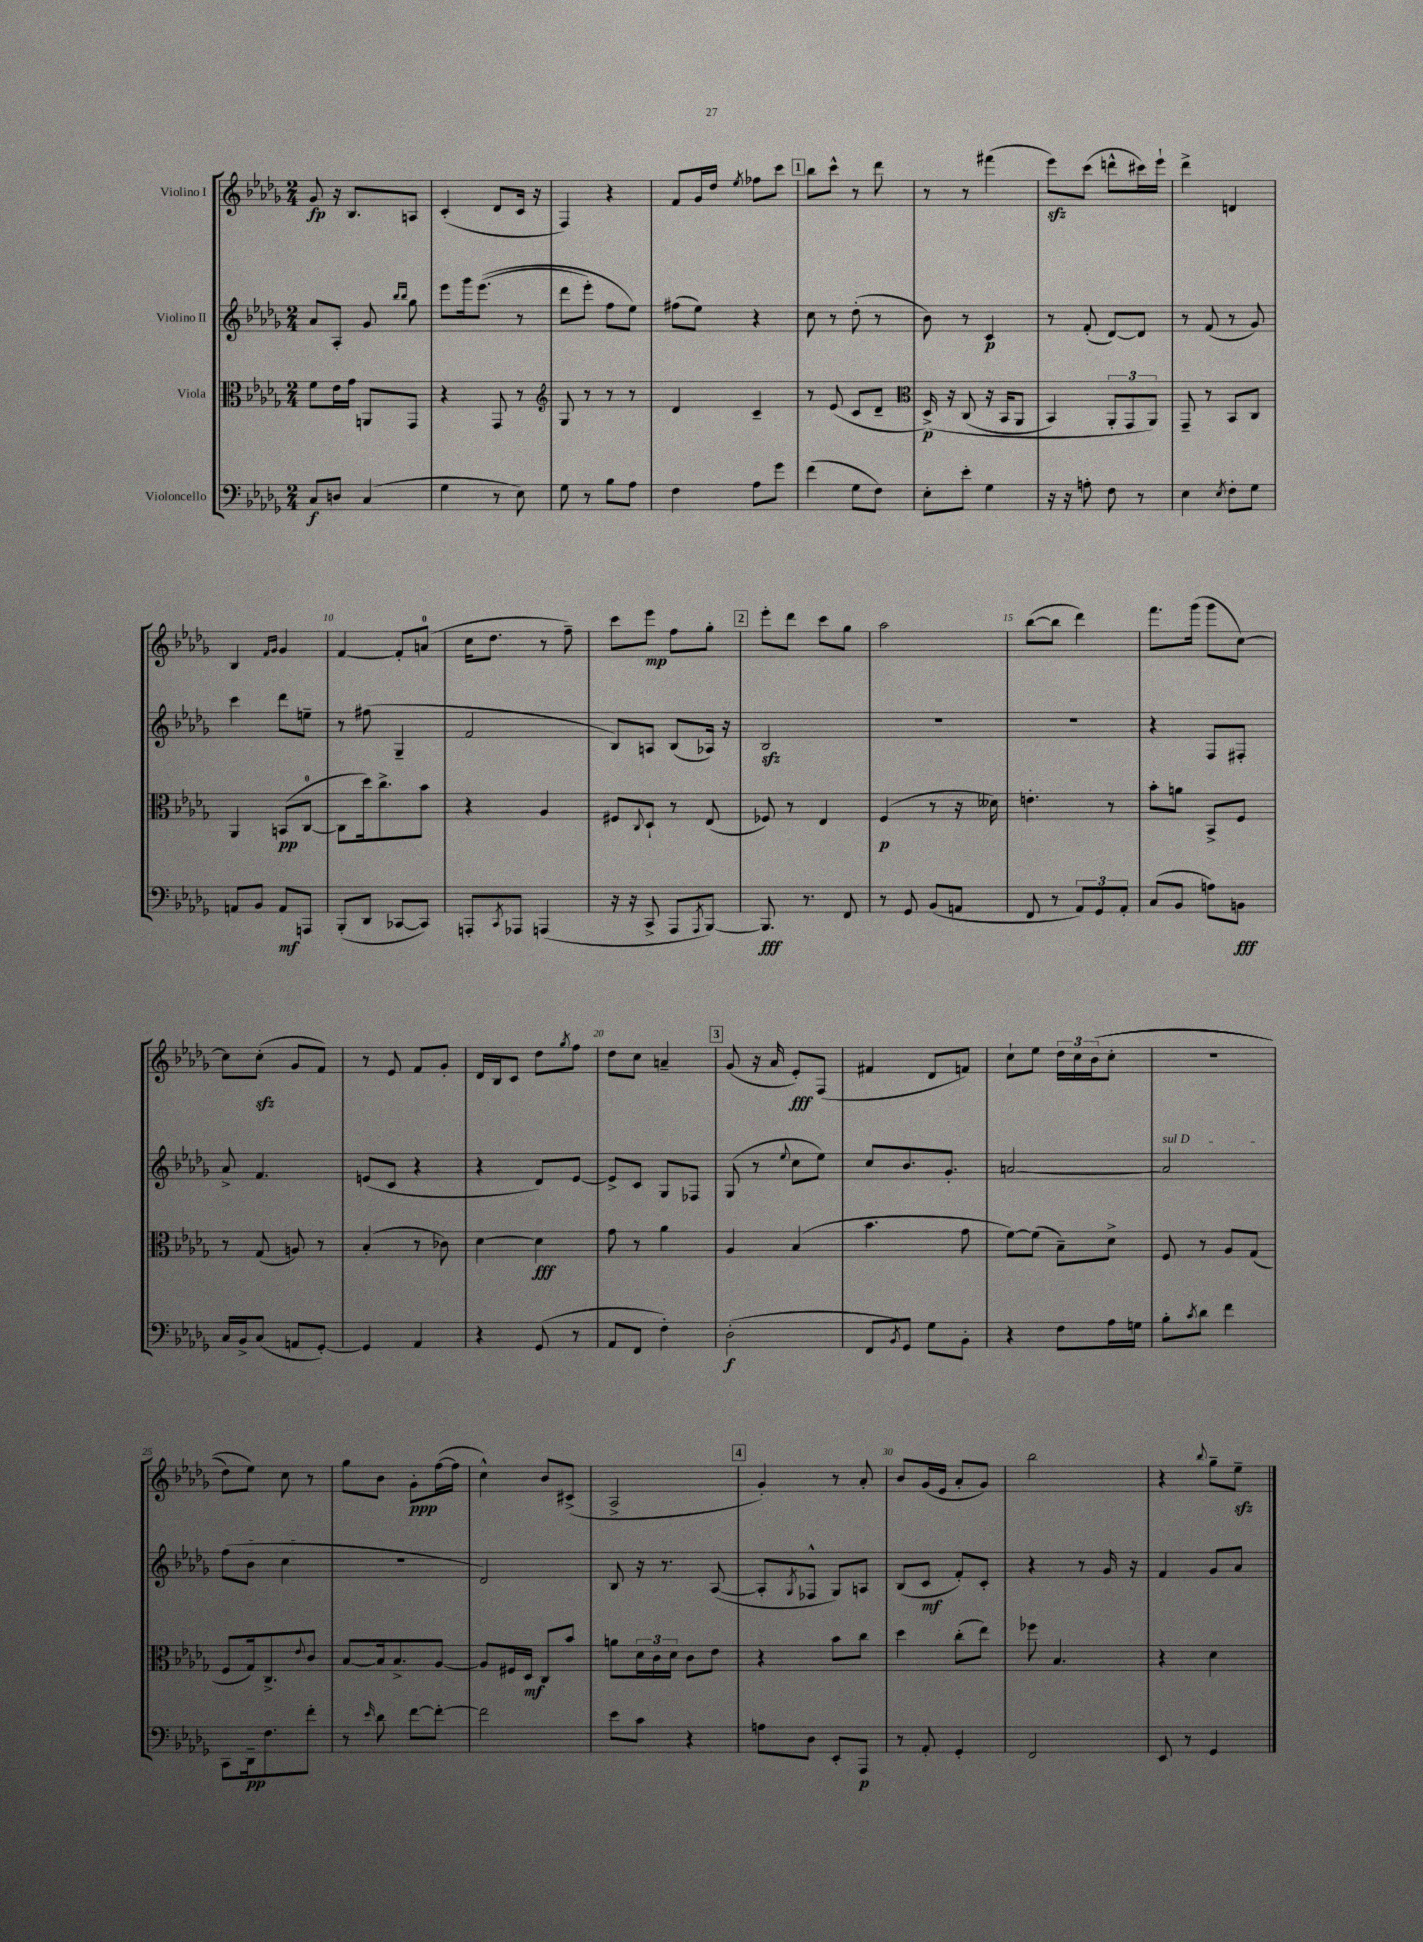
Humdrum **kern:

**kern	**kern	**kern	**kern
*staff4	*staff3	*staff2	*staff1
*clefF4	*clefC3	*clefG2	*clefG2
*k[b-e-a-d-g-]	*k[b-e-a-d-g-]	*k[b-e-a-d-g-]	*k[b-e-a-d-g-]
*M2/4	*M2/4	*M2/4	*M2/4
8C/L	8f\L	8a-/L	8g-/
8D/J	16e-\L	8A-'/J	16r
.	16g-\JJ	.	8.B-/L
(4C/	8AA/L	8g-/	.
.	.	16qqbb-/LL	.
.	.	16qqbb-/JJ	.
.	8GG-/J	8gg-\	8A/J
=	=	=	=
4G-\	4r	8eee-\L	(4c'/
.	.	16ggg-\k	.
.	.	&((8.eee-\J	.
8r	8GG-/	.	8d-/L
8E-\)	8r	8r	16c/Jk
.	.	.	16r
=	=	=	=
*	*clefG2	*	*
8G-\	8G-/	8ddd-\L	4F/)
8r	8r	8eee-'\J)	.
8B-\L	8r	8ff\L	4r
8A-\J	8r	8ee-\J&)	.
=	=	=	=
4F\	4d-/	(8ff#\L	8f/L
.	.	8ee-\J)	16g-/L
.	.	.	16dd-/JJ
.	.	.	8qee-/
8A-\L	4c~/	4r	8ff-\L
8g-\J	.	.	8ccc\J
=	=	=	=
(4f\	8r	8cc\	8bb-\L
.	(8e-/	8r	8ccc^^\J
8G-\L	8c/L	(8dd-'\	8r
8F\J)	8d-~/J	8r	8ddd-\
=	=	=	=
*	*clefC3	*	*
8E-'\L	&(16D-^/)	8b-\)	8r
.	16r	.	.
8e-'\J	(8C/	8r	8r
4G-\	16r	4c/	(4fff#\
.	16BB-/LK	.	.
.	8AA-/J	.	.
=	=	=	=
16r	4BB-/)	8r	8eee-\L)
16r	.	.	.
8A'\	.	(8f'/	(8ccc\J
8F\	12AA-'/L	[8d-/L)	8ddd^^\L
.	12GG-/	.	.
8r	.	8d-/]J	16ccc#\L)
.	12AA-/J&)	.	.
.	.	.	16eee-`\JJ
=	=	=	=
4E-\	8GG-~/	8r	4ddd-^\
.	8r	(8f/	.
8qE-/	.	.	.
8F'\L	8BB-/L	8r	4d/
8G-\J	8C/J	8g-/)	.
=	=	=	=
8AA/L	4AA-/	4ccc\	4B-/
8BB-/J	.	.	.
.	.	.	16qqf/LL
.	.	.	16qqg-/JJ
8AA/L	(8BB/L	8ddd-\L	4g-/
8AAA/J	[8C/J	8ee~\J	.
=	=	=	=
(8BBB-'/L	8C\]L	8r	[4f/
8DD-/J	16dd-\k)	(8ff#\	.
.	8.cc^\	.	.
[8CC-/L	.	4G-~/	8f'/]L
8CC-/]J)	8b-\J	.	(8a/J
=	=	=	=
8AAA'/L	4r	2f/	16cc\LK
.	.	.	8.dd-\J
8qCC/	.	.	.
8AAA-/J	.	.	.
(4AAA/	4A-/	.	8r
.	.	.	8ff~\)
=	=	=	=
16r	8F#/L	8B-/L)	8ccc\L
16r	.	.	.
.	8qqC/	.	.
8CC^/	8D-`/J	8A/J	8eee-\J
8AAA-/L	8r	(8B-/L	8ff\L
8qAAA-/	.	.	.
[8BBB-/J)	(8E-/	16A-/Jk)	8gg-'\J
.	.	16r	.
=	=	=	=
8.BBB-/]	8F-/)	2B-/	8eee-'\L
.	8r	.	8ddd-\J
8.r	.	.	.
.	4E-/	.	8ccc\L
8FF/	.	.	8gg-\J
=	=	=	=
8r	(4F/	2r	2aa-\
8GG-/	.	.	.
(8BB-/L	8r	.	.
8AA/J	16r	.	.
.	16d--\)	.	.
=	=	=	=
8FF/	4.e'\	2r	([8bb-\L
8r	.	.	8bb-\]J
12AA-/L)	.	.	4ddd-\)
12GG-/	.	.	.
.	8r	.	.
12AA-'/J	.	.	.
=	=	=	=
(8C/L	8b-'\L	4r	8.fff\L
8BB-/J	8a\J	.	.
.	.	.	(16ggg-\Jk
8A\L)	8BB-^/L	8F/L	8ggg-\L
8BB\J	8F/J	8F#'/J	[8cc\J)
=	=	=	=
16C/LL	8r	8a-^/	8cc\]L
16BB-^/J	.	.	.
(8C/J	(8G-/	4.f/	(8cc'\J
8AA/L	8A/)	.	8g-/L
[8GG-'/J)	8r	.	8f/J)
=	=	=	=
4GG-/]	(4B-'/	(8e/L	8r
.	.	8c/J	8e-/
4AA-/	8r	4r	8f/L
.	8c-\)	.	8g-'/J
=	=	=	=
4r	[4d-\	4r	16d-/LL
.	.	.	16B-/J
.	.	.	8c/J
(8GG-/	4d-\]	8d-/L)	8dd-\L
.	.	.	8qgg-/
8r	.	[8e-/J	8ff\J
=	=	=	=
8AA-/L	8g-\	8e-^/]L	8dd-\L
8FF/J	8r	8c/J	8cc\J
4F'\)	4a-\	8G-/L	4a~/
.	.	8F-/J	.
=	=	=	=
(2D-'\	4A-/	(8G-/	(8g-/
.	.	8r	16r
.	.	.	16a-/
.	.	8qqee-/	.
.	(4B-/	8cc\L	8e-'/L)
.	.	8ee-\J)	(8F/J
=	=	=	=
8FF/L	4.b-\	8cc/L	4f#/
8qBB-/	.	.	.
8GG-/J)	.	8.b-/	.
8G-\L	.	.	8d-/L
.	.	8.g-'/J	.
8BB-'\J	8g-\	.	8f/J)
=	=	=	=
4r	[8f\L)	[2a/	8cc`\L
.	(8f\]J	.	8ee-\J
8F\L	8B-~\L)	.	24dd-\LL
.	.	.	24cc\
.	.	.	&((24b-\J
16A-\L	8d-^\J	.	8cc'\J
16G\JJ	.	.	.
=	=	=	=
8B-'\L	8F/	2a/]	2r
8qc/	.	.	.
8d-\J	8r	.	.
4f\	8A-/L	.	.
.	(8G-/J	.	.
=	=	=	=
8CC\L	8F/L	(8ff\L	8dd-\L)
16DD-~\k	16G-/k)	8b-\J	8ee-\J&)
8.F\	8.C^/	.	.
.	.	4cc\	8cc\
.	8qqe-/	.	.
8f'\J	8c/J	.	8r
=	=	=	=
8r	[8B-/L	2r	8gg-\L
16qqe-/	.	.	.
8d-\	16B-/]k	.	8b-\J
.	8.B-^/	.	.
[8f\L	.	.	8g-'\L
8f'\_J	[8A-/J	.	([16ff\L
.	.	.	16ff\]JJ
=	=	=	=
2f\]	8A-/]L	2d-/)	4cc^^\)
.	16F#/L	.	.
.	16D-/JJ	.	.
.	8C/L	.	8b-/L
.	8b-/J	.	(8c#^/J
=	=	=	=
8e-\L	8a\L	8B-/	2A-^/
8c\J	24d-\L	16r	.
.	24c\	.	.
.	.	8.r	.
.	24d-\JJ	.	.
4r	8c\L	.	.
.	8e-\J	([8A-/	.
=	=	=	=
8A\L	4r	8A-'/]L	4g-'/)
.	.	8qG-/	.
8D-\J	.	8F-^^/J	.
8EE-'/L	8b-\L	8G-/L)	8r
8AAA-/J	8cc\J	8A/J	8a-'/
=	=	=	=
8r	4dd-\	(8B-/L	8b-/L
8AA-'/	.	8c/J	(16g-/L
.	.	.	16e-/JJ
4GG-'/	(8cc'\L	8f'/L)	8a-'/L
.	8ee-\J)	8c'/J	8g-/J)
=	=	=	=
2FF/	8ff-\	4r	2bb-\
.	4.B-/	.	.
.	.	8r	.
.	.	16g-/	.
.	.	16r	.
=	=	=	=
8EE-/	4r	4f/	4r
8r	.	.	.
.	.	.	8qqbb-/
4GG-/	4d-\	8g-/L	8gg-~\L
.	.	8a-/J	8ee-~\J
==	==	==	==
*-	*-	*-	*-
